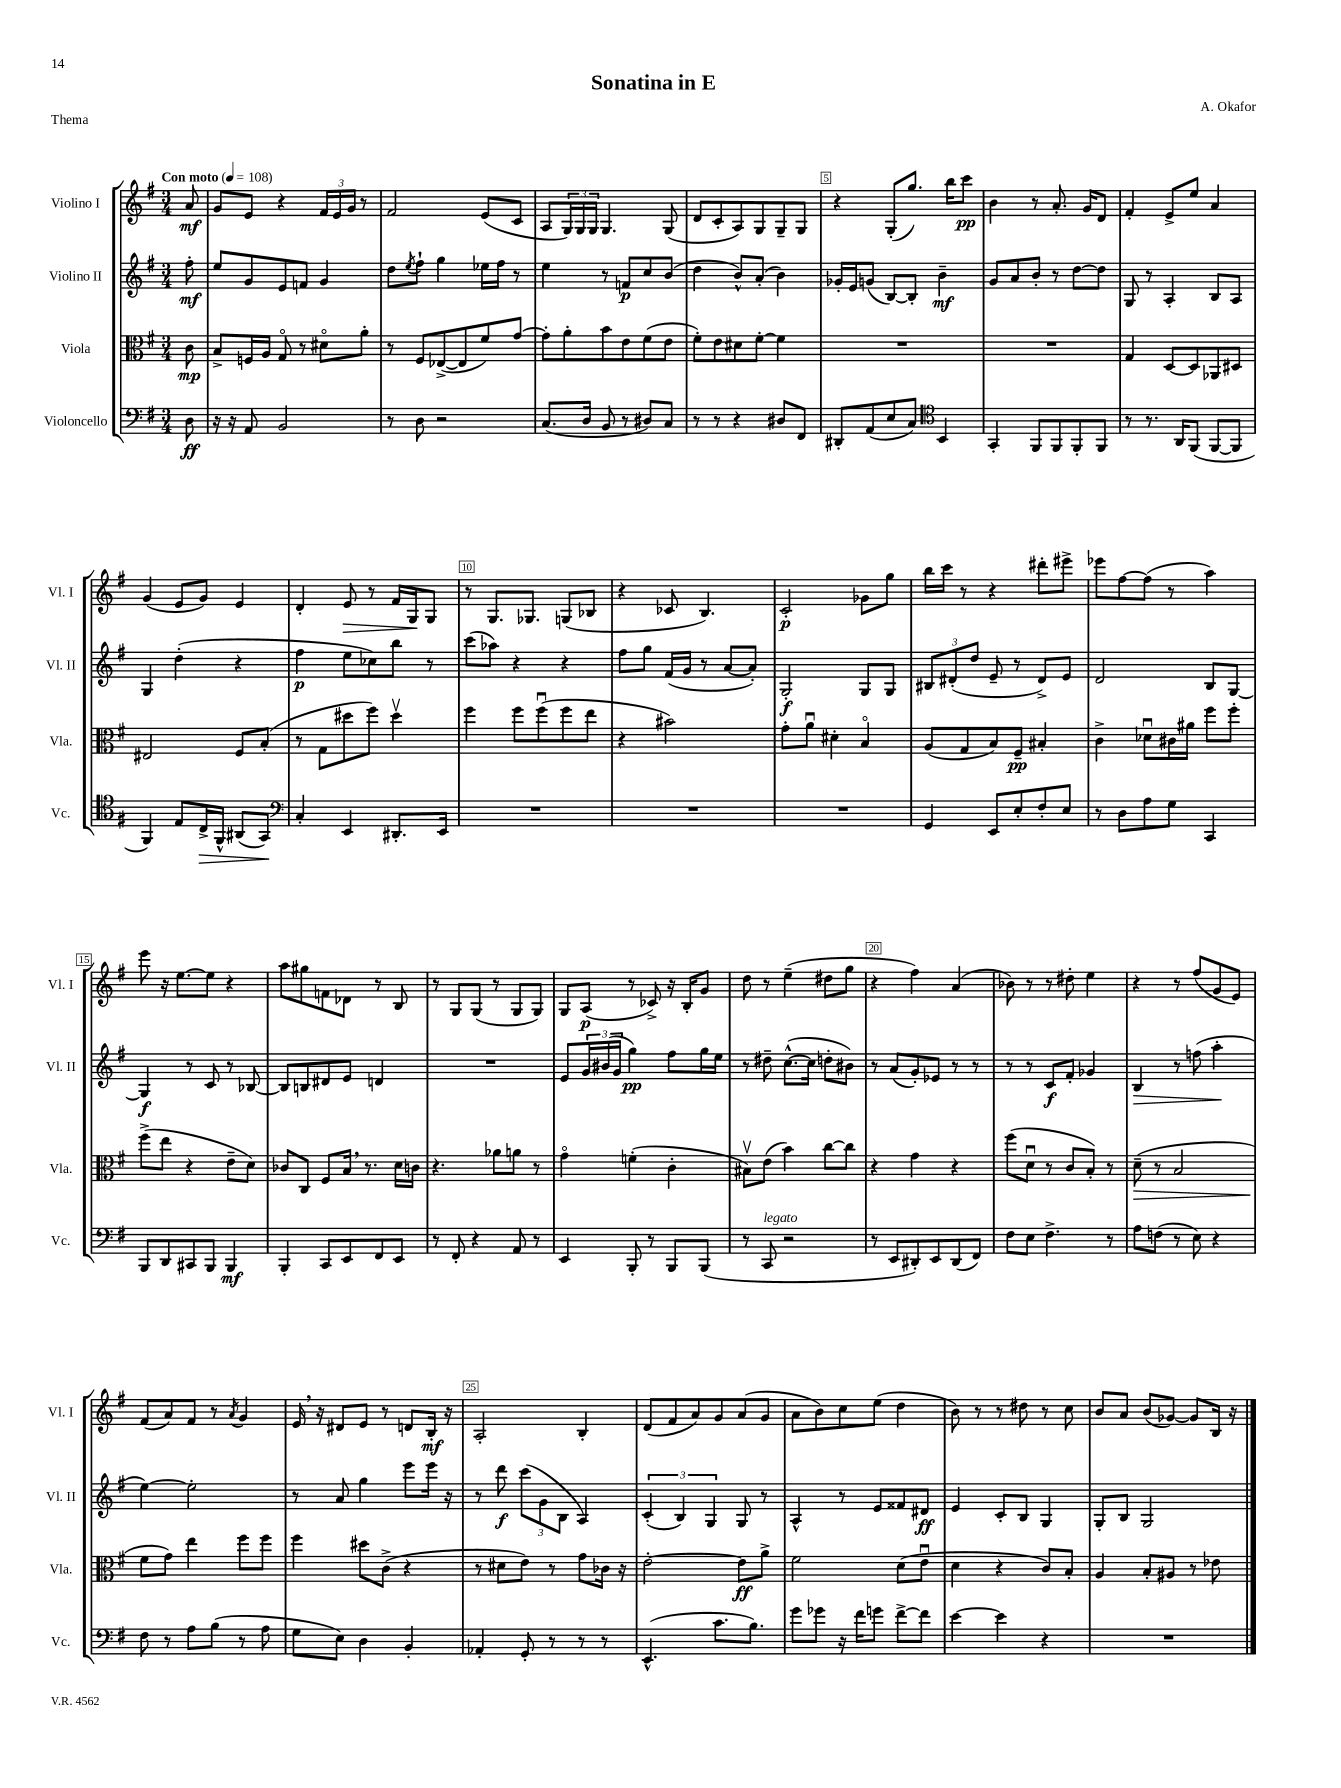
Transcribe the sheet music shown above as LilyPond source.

\header { title = "Sonatina in E" composer = "A. Okafor" piece = "Thema" }
<<
\new StaffGroup <<
\new Staff = "s0" \with { instrumentName = "Violino I" shortInstrumentName = "Vl. I" } {
    \clef treble \key g \major \numericTimeSignature \time 3/4 \partial 8 \tempo "Con moto" 4 = 108
    a'8\mf |
    g'8 e'8 r4 \tuplet 3/2 { fis'16 e'16 g'16 } r8 |
    fis'2 e'8( c'8 |
    a8 \tuplet 3/2 { g16) g16 g16 } g4. g8( |
    d'8 c'8-. a8) g8 g8-- g8 |
    r4 g8-.( g''8.) b''16 c'''8\pp |
    b'4 r8 a'8.-. g'16 d'8 |
    fis'4-. e'8-> e''8 a'4 |
    g'4( e'8 g'8) e'4 |
    d'4-. e'8\> r8 fis'16 g16\! g8 |
    r8 g8. ges8. g8( bes8 |
    r4 ces'8 b4.) |
    c'2-.\p ges'8 g''8 |
    b''16 c'''16 r8 r4 dis'''8-. eis'''8-> |
    ees'''8 fis''8~ fis''8( r8 a''4) |
    e'''8 r16 e''8.~ e''8 r4 |
    a''8 gis''8 f'8 des'8 r8 b8 |
    r8 g8 g8( r8 g8 g8) |
    g8 a8\p( r8 ces'8->) r16 b16-. g'8 |
    d''8 r8 e''4--( dis''8 g''8 |
    r4 fis''4) a'4( |
    bes'8) r8 r8 dis''8-. e''4 |
    r4 r8 fis''8( g'8 e'8) |
    fis'8( a'8) fis'8 r8 \acciaccatura { a'8 } g'4 |
    e'16 \breathe r16 dis'8 e'8 r8 d'8 b16-.\mf r16 |
    a2-. b4-. |
    d'8( fis'8 a'8) g'8 a'8( g'8 |
    a'8 b'8) c''8 e''8( d''4 |
    b'8) r8 r8 dis''8 r8 c''8 |
    b'8 a'8 b'8( ges'8~) ges'8 b16 r16 \bar "|." |
}
\new Staff = "s1" \with { instrumentName = "Violino II" shortInstrumentName = "Vl. II" } {
    \clef treble \key g \major \numericTimeSignature \time 3/4 \partial 8
    fis''8-.\mf |
    e''8 g'8 e'8 f'8 g'4 |
    d''8 \acciaccatura { e''8 } fis''8-! g''4 ees''16 fis''16 r8 |
    e''4 r8 f'8\p c''8 b'8( |
    d''4 b'8-^) a'8-.( b'4) |
    ges'16-. e'16 g'8( b8~) b8-. b'4--\mf |
    g'8 a'8 b'8-. r8 d''8~ d''8 |
    g8 r8 a4-. b8 a8 |
    g4 d''4-.( r4 |
    fis''4\p e''8 ces''8) b''8 r8 |
    c'''8( aes''8) r4 r4 |
    fis''8 g''8 fis'16( g'16 r8 a'8~ a'8-.) |
    g2-.\f g8 g8 |
    \tuplet 3/2 { bis8 dis'8-.( d''8 } e'8-- r8 dis'8->) e'8 |
    d'2 b8 g8~ |
    g4\f r8 c'8 r8 bes8~ |
    bes8 b8 dis'8 e'8 d'4 |
    R2. |
    e'8 \tuplet 3/2 { g'16 bis'16( g'16 } g''4\pp) fis''8 g''16 e''16 |
    r8 dis''8-- c''8.~-^( c''16 d''8-. bis'8) |
    r8 a'8( g'8-.) ees'8 r8 r8 |
    r8 r8 c'8\f fis'8-. ges'4 |
    b4\> r8 f''8( a''4-.\! |
    e''4~) e''2-. |
    r8 a'8 g''4 e'''8 e'''16 r16 |
    r8 d'''8\f \tuplet 3/2 { c'''8( g'8 b8 } a4) |
    \tuplet 3/2 { c'4-.( b4) g4 } g8 r8 |
    a4-^ r8 e'8 fisis'8 dis'8\ff |
    e'4 c'8-. b8 g4 |
    g8-. b8 g2 \bar "|." |
}
\new Staff = "s2" \with { instrumentName = "Viola" shortInstrumentName = "Vla." } {
    \clef alto \key g \major \numericTimeSignature \time 3/4 \partial 8
    c'8\mp |
    b8-> f16 a16 g8\flageolet r8 dis'8\flageolet a'8-. |
    r8 fis8 ees8~->( ees8 fis'8) g'8~ |
    g'8-. a'8-. b'8 e'8 fis'8( e'8 |
    fis'8-.) e'8 dis'8 fis'8~-. fis'4 |
    R2. |
    R2. |
    g4 d8~ d8 aes,8 dis8 |
    eis2 fis8 b8-.( |
    r8 g8 dis''8 fis''8) dis''4\upbow |
    fis''4 fis''8 fis''8\downbow( fis''8 e''8 |
    r4 bis'2) |
    g'8-. a'8\downbow dis'4-. b4\flageolet |
    a8( g8 b8) fis8--\pp bis4-. |
    c'4-> des'8\downbow cis'16 ais'16 fis''8 fis''8-. |
    fis''8->( e''8 r4 e'8-- d'8) |
    ces'8 c8 fis8 b16 \breathe r8. d'16 c'16 |
    r4. aes'8 a'8 r8 |
    g'4\flageolet f'4-.( c'4-. |
    bis8\upbow) e'8( b'4) c''8~ c''8 |
    r4 g'4 r4 |
    fis''8( d'8\downbow r8 c'8 b8-.) r8 |
    d'8--\>( r8 b2 |
    fis'8\! g'8) e''4 fis''8 fis''8 |
    fis''4 dis''8 c'8->( r4 |
    r8 dis'8 e'8) r8 g'8 ces'16 r16 |
    e'2~-. e'8\ff a'8-> |
    fis'2 d'8( e'8\downbow |
    d'4 r4 c'8) b8-. |
    a4 b8-. ais8 r8 ees'8 \bar "|." |
}
\new Staff = "s3" \with { instrumentName = "Violoncello" shortInstrumentName = "Vc." } {
    \clef bass \key g \major \numericTimeSignature \time 3/4 \partial 8
    d8\ff |
    r16 r16 a,8 b,2 |
    r8 d8 r2 |
    c8.( d16 b,8 r8 dis8) c8 |
    r8 r8 r4 dis8 fis,8 |
    dis,8-. a,8( e8 c8) \clef tenor b,4 |
    g,4-. fis,8 fis,8 fis,8-. fis,8 |
    r8 r8. a,16 fis,8( fis,8~ fis,8 |
    fis,4) e8 c16->\> fis,16-^ ais,8( g,8\!) |
    \clef bass c4-. e,4 dis,8.-. e,16 |
    R2. |
    R2. |
    R2. |
    g,4 e,8 e8-. fis8-. e8 |
    r8 d8 a8 g8 c,4 |
    b,,8 d,8 cis,8 b,,8 b,,4\mf |
    b,,4-. c,8 e,8 fis,8 e,8 |
    r8 fis,8-. r4 a,8 r8 |
    e,4 b,,8-. r8 b,,8 b,,8( |
    r8 c,8^\markup { \italic "legato" } r2 |
    r8 e,8 dis,8-.) e,8 dis,8( fis,8) |
    fis8 e8 fis4.-> r8 |
    a8 f8( r8 e8) r4 |
    fis8 r8 a8 b8( r8 a8 |
    g8 e8) d4 b,4-. |
    aes,4-. g,8-. r8 r8 r8 |
    e,4.-^( c'8. b8.) |
    g'8 ges'8 r16 fis'16 g'8 fis'8~-> fis'8 |
    e'4~ e'4 r4 |
    R2. \bar "|." |
}
>>
>>
\layout { \context { \Score \override BarNumber.break-visibility = ##(#f #t #t) barNumberVisibility = #(every-nth-bar-number-visible 5) \override BarNumber.stencil = #(make-stencil-boxer 0.1 0.3 ly:text-interface::print) } }
